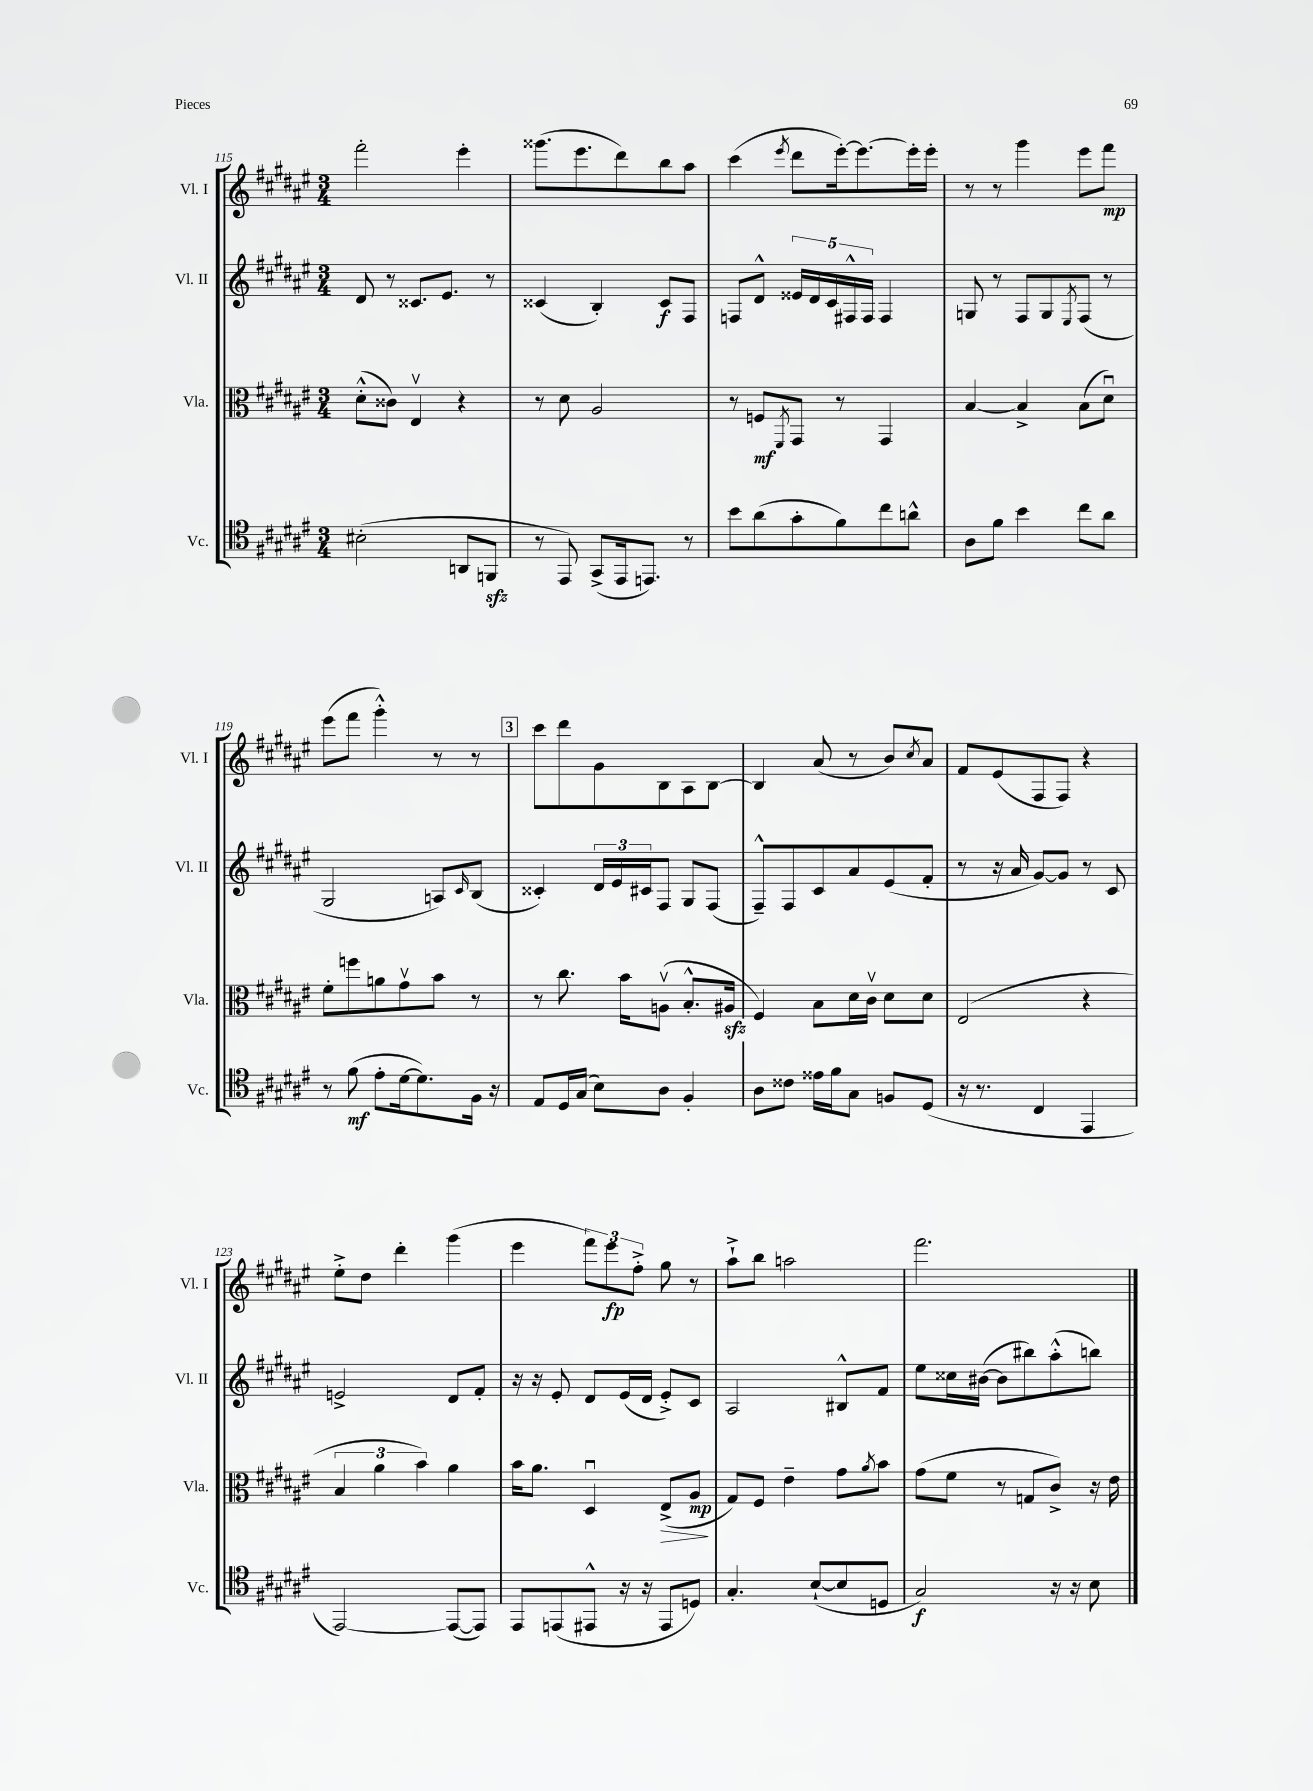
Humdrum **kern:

**kern	**dynam	**kern	**dynam	**kern	**dynam	**kern	**dynam
*part4	*part4	*part3	*part3	*part2	*part2	*part1	*part1
*staff4	*staff4	*staff3	*staff3	*staff2	*staff2	*staff1	*staff1
*I"Vc.	*	*I"Vla.	*	*I"Vl. II	*	*I"Vl. I	*
*I'Vc.	*	*I'Vla.	*	*I'Vl. II	*	*I'Vl. I	*
*clefC4	*	*clefC3	*	*clefG2	*	*clefG2	*
*k[f#c#g#d#a#e#]	*	*k[f#c#g#d#a#e#]	*	*k[f#c#g#d#a#e#]	*	*k[f#c#g#d#a#e#]	*
*M3/4	*	*M3/4	*	*M3/4	*	*M3/4	*
=115	=115	=115	=115	=115	=115	=115	=115
(2B#X'\	.	(8d#'^^\L	.	8d#/	.	2fff#'\	.
.	.	8c##X\J)	.	8r	.	.	.
.	.	4E#v/	.	8.c##X/L	.	.	.
.	.	.	.	8.e#/J	.	.	.
8AAn/L	.	4r	.	.	.	4eee#'\	.
8FFnzz/J	.	.	.	8r	.	.	.
=116	=116	=116	=116	=116	=116	=116	=116
8r	.	8r	.	(4c##X/	.	(8.ggg##X\L	.
8EE#/)	.	8d#\	.	.	.	.	.
.	.	.	.	.	.	8.eee#\	.
(8GG#^/L	.	2A#/	.	4B'/)	.	.	.
16EE#/k	.	.	.	.	.	8ddd#\)	.
8.EEn/J)	.	.	.	.	.	.	.
.	.	.	.	8c##/L	f	8bb\	.
8r	.	.	.	8F#/J	.	8aa#\J	.
=117	=117	=117	=117	=117	=117	=117	=117
8b\L	.	8r	.	8Fn/L	.	(4ccc#\	.
(8a#\	.	8Fn/L	mf	8d#^^/J	.	.	.
.	.	8qFF#/	.	.	.	8qeee#/	.
8g#'\	.	8GG#/J	.	20e##X/LL	.	8ddd#\L	.
.	.	.	.	20d#/	.	.	.
.	.	.	.	20c#/	.	.	.
8f#\)	.	8r	.	.	.	[16eee#'\k)	.
.	.	.	.	20F#X^^/	.	.	.
.	.	.	.	.	.	8.eee#\_	.
.	.	.	.	20F#/JJ	.	.	.
8cc#\	.	4GG#/	.	4F#/	.	.	.
8an^^\J	.	.	.	.	.	16eee#'\L]	.
.	.	.	.	.	.	16eee#'\JJ	.
=118	=118	=118	=118	=118	=118	=118	=118
8A#\L	.	[4B/	.	8Gn/	.	8r	.
8f#\J	.	.	.	8r	.	8r	.
4b\	.	4B^/]	.	8F#/L	.	4ggg#\	.
.	.	.	.	8G/	.	.	.
.	.	.	.	8qE#/	.	.	.
8cc#\L	.	(8B\L	.	(8F#/J	.	8eee#\L	.
8a#\J	.	8d#u\J)	.	8r	.	8fff#\J	mp
!!LO:LB:g=z
=119	=119	=119	=119	=119	=119	=119	=119
8r	.	8f#'\L	.	2G#/	.	(8eee#\L	.
(8f#\	mf	8ffn\	.	.	.	8fff#\J	.
8e#'\L	.	8an\	.	.	.	4ggg#'^^\)	.
[16d#\k	.	8g#v\	.	.	.	.	.
8.d#\])	.	.	.	.	.	.	.
.	.	8b\J	.	8An/L)	.	8r	.
.	.	.	.	16qqc#/	.	.	.
16F#\Jk	.	8r	.	(8B/J	.	8r	.
16r	.	.	.	.	.	.	.
!!LO:REH:place=s1:t=3
=120	=120	=120	=120	=120	=120	=120	=120
8E#/L	.	8r	.	4c##X'/)	.	8ccc#\L	.
16D#/L	.	8.cc#\	.	.	.	8ddd#\	.
(16G#/JJ	.	.	.	.	.	.	.
8B\L)	.	.	.	24d#/LL	.	8g#\	.
.	.	.	.	24e#/	.	.	.
.	.	16b\KL	.	.	.	.	.
.	.	.	.	24c#X/J	.	.	.
8A#\J	.	(8Anv\J	.	8F#/J	.	8B\	.
4F#'/	.	8.B'^^/L	.	8G#/L	.	8A#\	.
.	.	.	.	(8F#/J	.	[8B\J	.
.	.	16A#Xzz/Jk	.	.	.	.	.
=121	=121	=121	=121	=121	=121	=121	=121
8A#\L	.	4F#/)	.	8F#~^^/L)	.	4B/]	.
8c##X\J	.	.	.	8F#/	.	.	.
16e##X\LL	.	8B\L	.	8c#/	.	(8a#/	.
16f#\J	.	.	.	.	.	.	.
8G#\J	.	16d#\L	.	8a#/	.	8r	.
.	.	16c#v\JJ	.	.	.	.	.
8Fn/L	.	8d#\L	.	(8e#/	.	8b/L)	.
.	.	.	.	.	.	8qcc#/	.
(8D#/J	.	8d#\J	.	8f#'/J	.	8a#/J	.
=122	=122	=122	=122	=122	=122	=122	=122
16r	.	(2E#/	.	8r	.	8f#/L	.
8.r	.	.	.	.	.	.	.
.	.	.	.	16r	.	(8e#/	.
.	.	.	.	16a#/	.	.	.
4C#/	.	.	.	[8g#/L)	.	8F#/	.
.	.	.	.	8g#/J]	.	8F#/J)	.
4EE#/	.	4r	.	8r	.	4r	.
.	.	.	.	8c#/	.	.	.
!!LO:LB:g=z
=123	=123	=123	=123	=123	=123	=123	=123
[2EE#/)	.	6B/	.	2en^/	.	8ee#'^\L	.
.	.	.	.	.	.	8dd#\J	.
.	.	6a#\	.	.	.	.	.
.	.	.	.	.	.	4ddd#'\	.
.	.	6b\)	.	.	.	.	.
(8EE#/L_	.	4a#\	.	8d#/L	.	(4ggg#\	.
8EE#/J])	.	.	.	8f#'/J	.	.	.
=124	=124	=124	=124	=124	=124	=124	=124
8EE#/L	.	16b\KL	.	16r	.	4eee#\	.
.	.	8.a#\J	.	16r	.	.	.
(8EEn/	.	.	.	8e#'/	.	.	.
8EE#X^^/J	.	4D#u/	.	8d#/L	.	12fff#\L)	.
.	.	.	.	.	.	12eee#\	fp
16r	.	.	.	(16e#/L	.	.	.
.	.	.	.	.	.	12ff#'^\J	.
16r	.	.	.	16d#/JJ	.	.	.
!	!	!	!LO:HP:b	!	!	!	!
8EE#/L	.	(8E#^/L	>	8e#'^/L)	.	8gg#\	.
8Dn/J)	.	8A#/J	mp	8c#/J	.	8r	.
.	.	.	]	.	.	.	.
=125	=125	=125	=125	=125	=125	=125	=125
4.G#'/	.	8G#/L)	.	2A#/	.	8aa#`^\L	.
.	.	8F#/J	.	.	.	8bb\J	.
.	.	4e#~\	.	.	.	2aan\	.
([8B`/L	.	.	.	.	.	.	.
8B/]	.	8g#\L	.	8B#X^^/L	.	.	.
.	.	8qa#/	.	.	.	.	.
8Dn/J	.	8b\J	.	8f#/J	.	.	.
=126	=126	=126	=126	=126	=126	=126	=126
2G#/)	f	(8g#\L	.	8ee#\L	.	2.fff#\	.
.	.	8f#\J	.	16cc##X\L	.	.	.
.	.	.	.	([16b#X\JJ	.	.	.
.	.	8r	.	8b#\L]	.	.	.
.	.	8Gn/L	.	8bb#X\)	.	.	.
16r	.	8c#^/J)	.	(8aa#'^^\	.	.	.
16r	.	.	.	.	.	.	.
8B\	.	16r	.	8bbn\J)	.	.	.
.	.	16e#\	.	.	.	.	.
==	==	==	==	==	==	==	==
*-	*-	*-	*-	*-	*-	*-	*-
